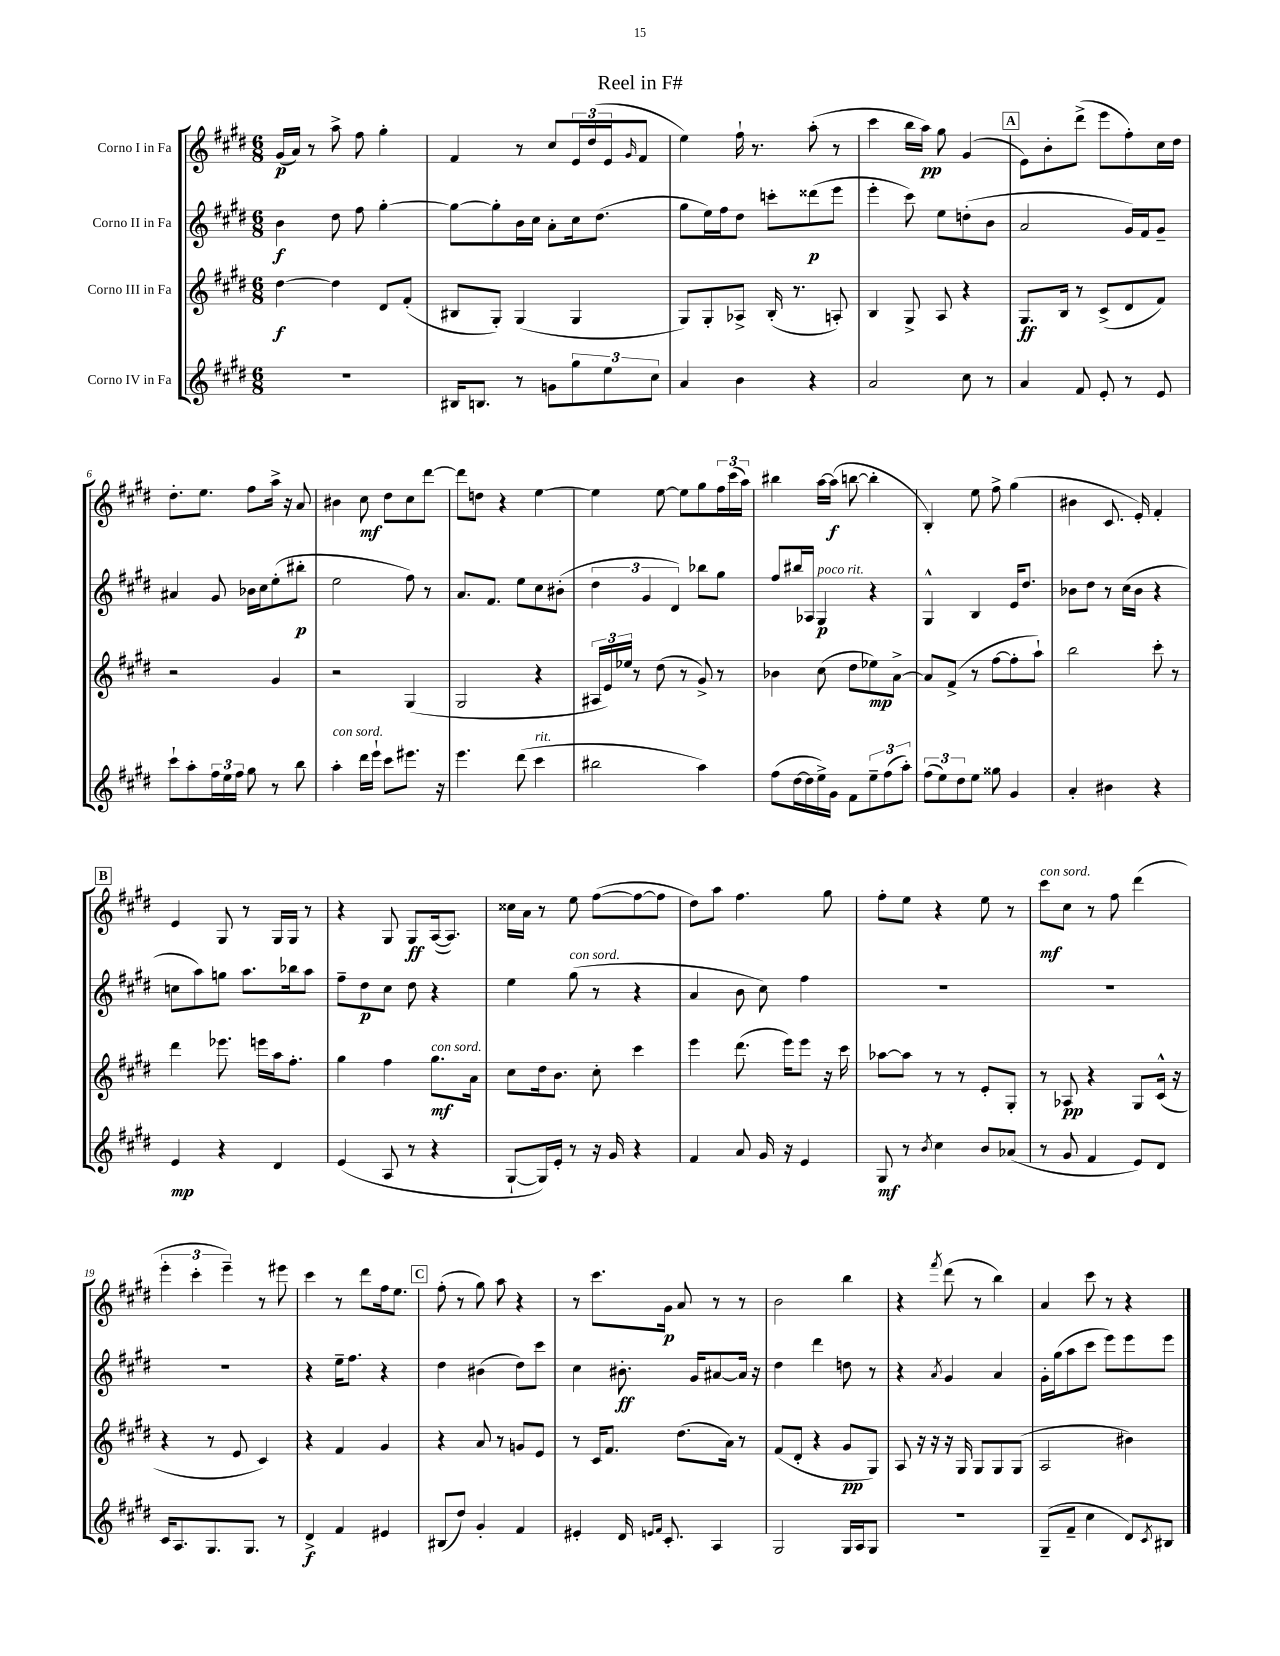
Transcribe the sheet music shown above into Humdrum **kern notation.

**kern	**kern	**kern	**kern
*staff4	*staff3	*staff2	*staff1
*clefG2	*clefG2	*clefG2	*clefG2
*k[f#c#g#d#]	*k[f#c#g#d#]	*k[f#c#g#d#]	*k[f#c#g#d#]
*M6/8	*M6/8	*M6/8	*M6/8
2.r	[4dd#\	4b\	(16g#/LL
.	.	.	16a/JJ)
.	.	.	8r
.	4dd#\]	8dd#\	8aa^\
.	.	8ff#\	8ff#\
.	8d#/L	[4gg#'\	4gg#'\
.	(8f#'/J	.	.
=	=	=	=
16B#/LK	8B#/L	8gg#\_L	4f#/
8.B/J	.	.	.
.	8G#'/J)	8gg#'\]	.
8r	(4G#/	16b\L	8r
.	.	16cc#\JJ	.
8g\L	.	8a'\L	8cc#/L
12gg#\	4G#/	16cc#\k	24e/L
.	.	.	(24dd#/
.	.	(8.dd#\J	.
12ee\	.	.	24e/J
.	.	.	16qqg#/
.	.	.	8f#/J
12cc#\J	.	.	.
=	=	=	=
4a/	8G#/L)	8gg#\L	4ee\)
.	8G#'/	16ee\L)	.
.	.	16ff#\J	.
4b\	8A-^/J	8dd#\J	16ff#`\
.	.	.	8.r
.	(16B'/	8ccc'\L	.
.	8.r	.	.
4r	.	(8ddd##\	(8aa'\
.	8A'/)	8eee\J	8r
=	=	=	=
2a/	4B/	4eee'\	4ccc#\
.	8G#^/	8ccc#\)	16bb\LL
.	.	.	16aa\JJ)
.	8A/	8ee\L	8gg#\
8cc#\	4r	(8dd'\	(4g#/
8r	.	8b\J	.
=	=	=	=
4a/	8.G#/L	2a/	8e\L)
.	.	.	8b'\
.	16B/Jk	.	.
8f#/	8r	.	(8ddd#^\J
8e'/	(8c#^/L	.	8eee\L
8r	8d#/	16g#/LL)	8ff#'\)
.	.	16f#/J	.
8e/	8f#/J)	8g#~/J	16cc#\L
.	.	.	16dd#\JJ
=	=	=	=
8ccc#`\L	2r	4a#/	8.dd#'\L
8aa'\	.	.	.
.	.	.	8.ee\J
24ff#\L	.	8g#/	.
24ee\	.	.	.
24ff#\JJ	.	.	.
8gg#\	.	16b-\LL	8ff#\L
.	.	16cc#\J	.
8r	4g#/	(8ee'\	16aa^\Jk
.	.	.	16r
8bb\	.	8bb#'\J	8a/
=	=	=	=
4aa'\	2r	2ee\	4b#\
16ddd#\LL	.	.	8cc#\
16eee`\JJ	.	.	.
8ccc#\L	.	.	8dd#\L
8.eee#\J	(4G#/	8ff#\)	8cc#\
.	.	8r	[8ddd#\J
16r	.	.	.
=	=	=	=
4.eee\	2G#/	8.a/L	8ddd#\]L
.	.	.	8dd\J
.	.	8.f#/J	.
.	.	.	4r
(8ddd#\	.	8ee\L	.
4ccc#\	4r	8cc#\	[4ee\
.	.	(8b#'\J	.
=	=	=	=
2bb#\	24A#/LL	6dd#\	4ee\]
.	24e/)	.	.
.	24ee-/JJ	.	.
.	8r	.	.
.	.	6g#/	.
.	(8dd#\	.	[8ee\
.	.	6d#/)	.
.	8r	.	8ee\]L
4aa\)	8g#^/)	8bb-\L	8gg#\
.	8r	8gg#\J	24ff#\L
.	.	.	(24ccc#\
.	.	.	24aa\JJ)
=	=	=	=
(8ff#\L	4b-\	8ff#/L	4bb#\
[16dd#\L	.	16bb#/L	.
16dd#\]	.	16A-/JJ	.
16ee^\)	(8cc#\	4G#/	[16aa\LL
16g#\JJ	.	.	(16aa\]JJ
8f#\L	8dd#\L	.	[8bb\
12ee~\	8ee-\)	4r	4bb'\]
(12ff#\	.	.	.
.	[8a^\J	.	.
12aa'\J)	.	.	.
=	=	=	=
(12ff#\L	8a/]L	4G#^^/	4B'/)
12ee\)	.	.	.
.	(8f#^/J	.	.
12dd#\	.	.	.
8ee\J	8r	4B/	8ee\
8gg##\	[8ff#\L	.	8ff#^\
4g#/	8ff#'\]	16e/LK	(4gg#\
.	.	8.dd#/J	.
.	8aa`\J)	.	.
=	=	=	=
4a'/	2bb\	8b-\L	4b#\
.	.	8dd#\J	.
4b#\	.	8r	8.c#/
.	.	(16cc#\LL	.
.	.	16b-\JJ	16e'/)
4r	8ccc#'\	4r	4f#'/
.	8r	.	.
=	=	=	=
4e/	4ddd#\	8cc\L	4e/
.	.	8aa\)	.
4r	8.eee-\	8gg\J	8G#/
.	.	8.aa\L	8r
.	16eee\LL	.	.
4d#/	16aa\J	.	16G#/LL
.	8.ff#'\J	16bb-\k	16G#/JJ
.	.	8aa\J	8r
=	=	=	=
(4e/	4gg#\	8ff#~\L	4r
.	.	8dd#\	.
8A/	4ff#\	8cc#\J	8G#/
8r	.	8dd#\	8G#/L
4r	8.gg#\L	4r	([16A/k
.	.	.	8.A/]J)
.	16a\Jk	.	.
=	=	=	=
[8G#`/L	8cc#\L	4ee\	16cc##\LL
.	.	.	16a\JJ
16G#/]L)	16dd#\k	.	8r
16e'/JJ	8.b\J	.	.
8r	.	(8gg#\	8ee\
16r	8cc#'\	8r	([8ff#\L
16g#/	.	.	.
4r	4ccc#\	4r	8ff#\_
.	.	.	8ff#\]J
=	=	=	=
4f#/	4eee\	4a/	8dd#\L)
.	.	.	8aa\J
8a/	(8.ddd#\	8b\	4.ff#\
16g#/	.	8cc#\)	.
16r	16eee\LK)	.	.
4e/	8eee\J	4ff#\	.
.	16r	.	8gg#\
.	16ccc#\	.	.
=	=	=	=
8G#/	[8aa-\L	2.r	8ff#'\L
8r	8aa-\]J	.	8ee\J
8qb/	.	.	.
4cc#\	8r	.	4r
.	8r	.	.
8b/L	8e'/L	.	8ee\
(8a-/J	8G#'/J	.	8r
=	=	=	=
8r	8r	2.r	8ccc#\L
8g#/	8A-/	.	8cc#\J
4f#/	4r	.	8r
.	.	.	8ff#\
8e/L)	8G#/L	.	(4ddd#\
8d#/J	(16c#^^/Jk	.	.
.	16r	.	.
=	=	=	=
16c#/LK	4r	2.r	6eee'\
8.A/	.	.	.
.	.	.	6ccc#'\
8.G#/	8r	.	.
.	.	.	6eee~\)
.	8e/	.	.
8.G#/J	.	.	.
.	4c#/)	.	8r
8r	.	.	8eee#\
=	=	=	=
4d#^/	4r	4r	4ccc#\
4f#/	4f#/	16ee~\LK	8r
.	.	8.ff#\J	.
.	.	.	8ddd#\L
4e#/	4g#/	4r	16ff#\k
.	.	.	8.ee\J
=	=	=	=
(8B#/L	4r	4dd#\	(8ff#'\
8dd#/J)	.	.	8r
4g#'/	8a/	(4b#\	8gg#\)
.	8r	.	8aa\
4f#/	8g/L	8dd#\L)	4r
.	8e/J	8ccc#\J	.
=	=	=	=
4e#'/	8r	4cc#\	8r
.	16c#/LK	.	8.ccc#\L
.	8.f#/J	.	.
16d#/	.	8.b#'\	.
16qqe/LL	.	.	.
16qqf#/JJ	.	.	.
8.c#'/	.	.	16g#\Jk
.	(8.dd#\L	.	8a/
.	.	16g#/LK	.
4A/	.	[8a#/	8r
.	16a\Jk)	.	.
.	8r	16a#/]Jk	8r
.	.	16r	.
=	=	=	=
2G#/	(8f#/L	4dd#\	2b\
.	8d#'/J	.	.
.	4r	4ddd#\	.
16G#/LL	8g#/L	8dd\	4bb\
16A/J	.	.	.
8G#/J	8G#/J)	8r	.
=	=	=	=
2.r	8A/	4r	4r
.	16r	.	.
.	16r	.	.
.	.	8qa/	8qfff#/
.	16r	4g#/	(8ddd#\
.	16G#/	.	.
.	8G#/L	.	8r
.	8G#/	4a/	4bb\)
.	(8G#/J	.	.
=	=	=	=
(8G#~/L	2A/	16g#'\LL	4a/
.	.	(16gg#\J	.
8f#~/J	.	8aa\	.
4cc#\	.	8ccc#\J	8ccc#\
.	.	8eee\L)	8r
8d#/L)	4b#\)	8eee\	4r
8qc#/	.	.	.
8B#/J	.	8eee\J	.
==	==	==	==
*-	*-	*-	*-
